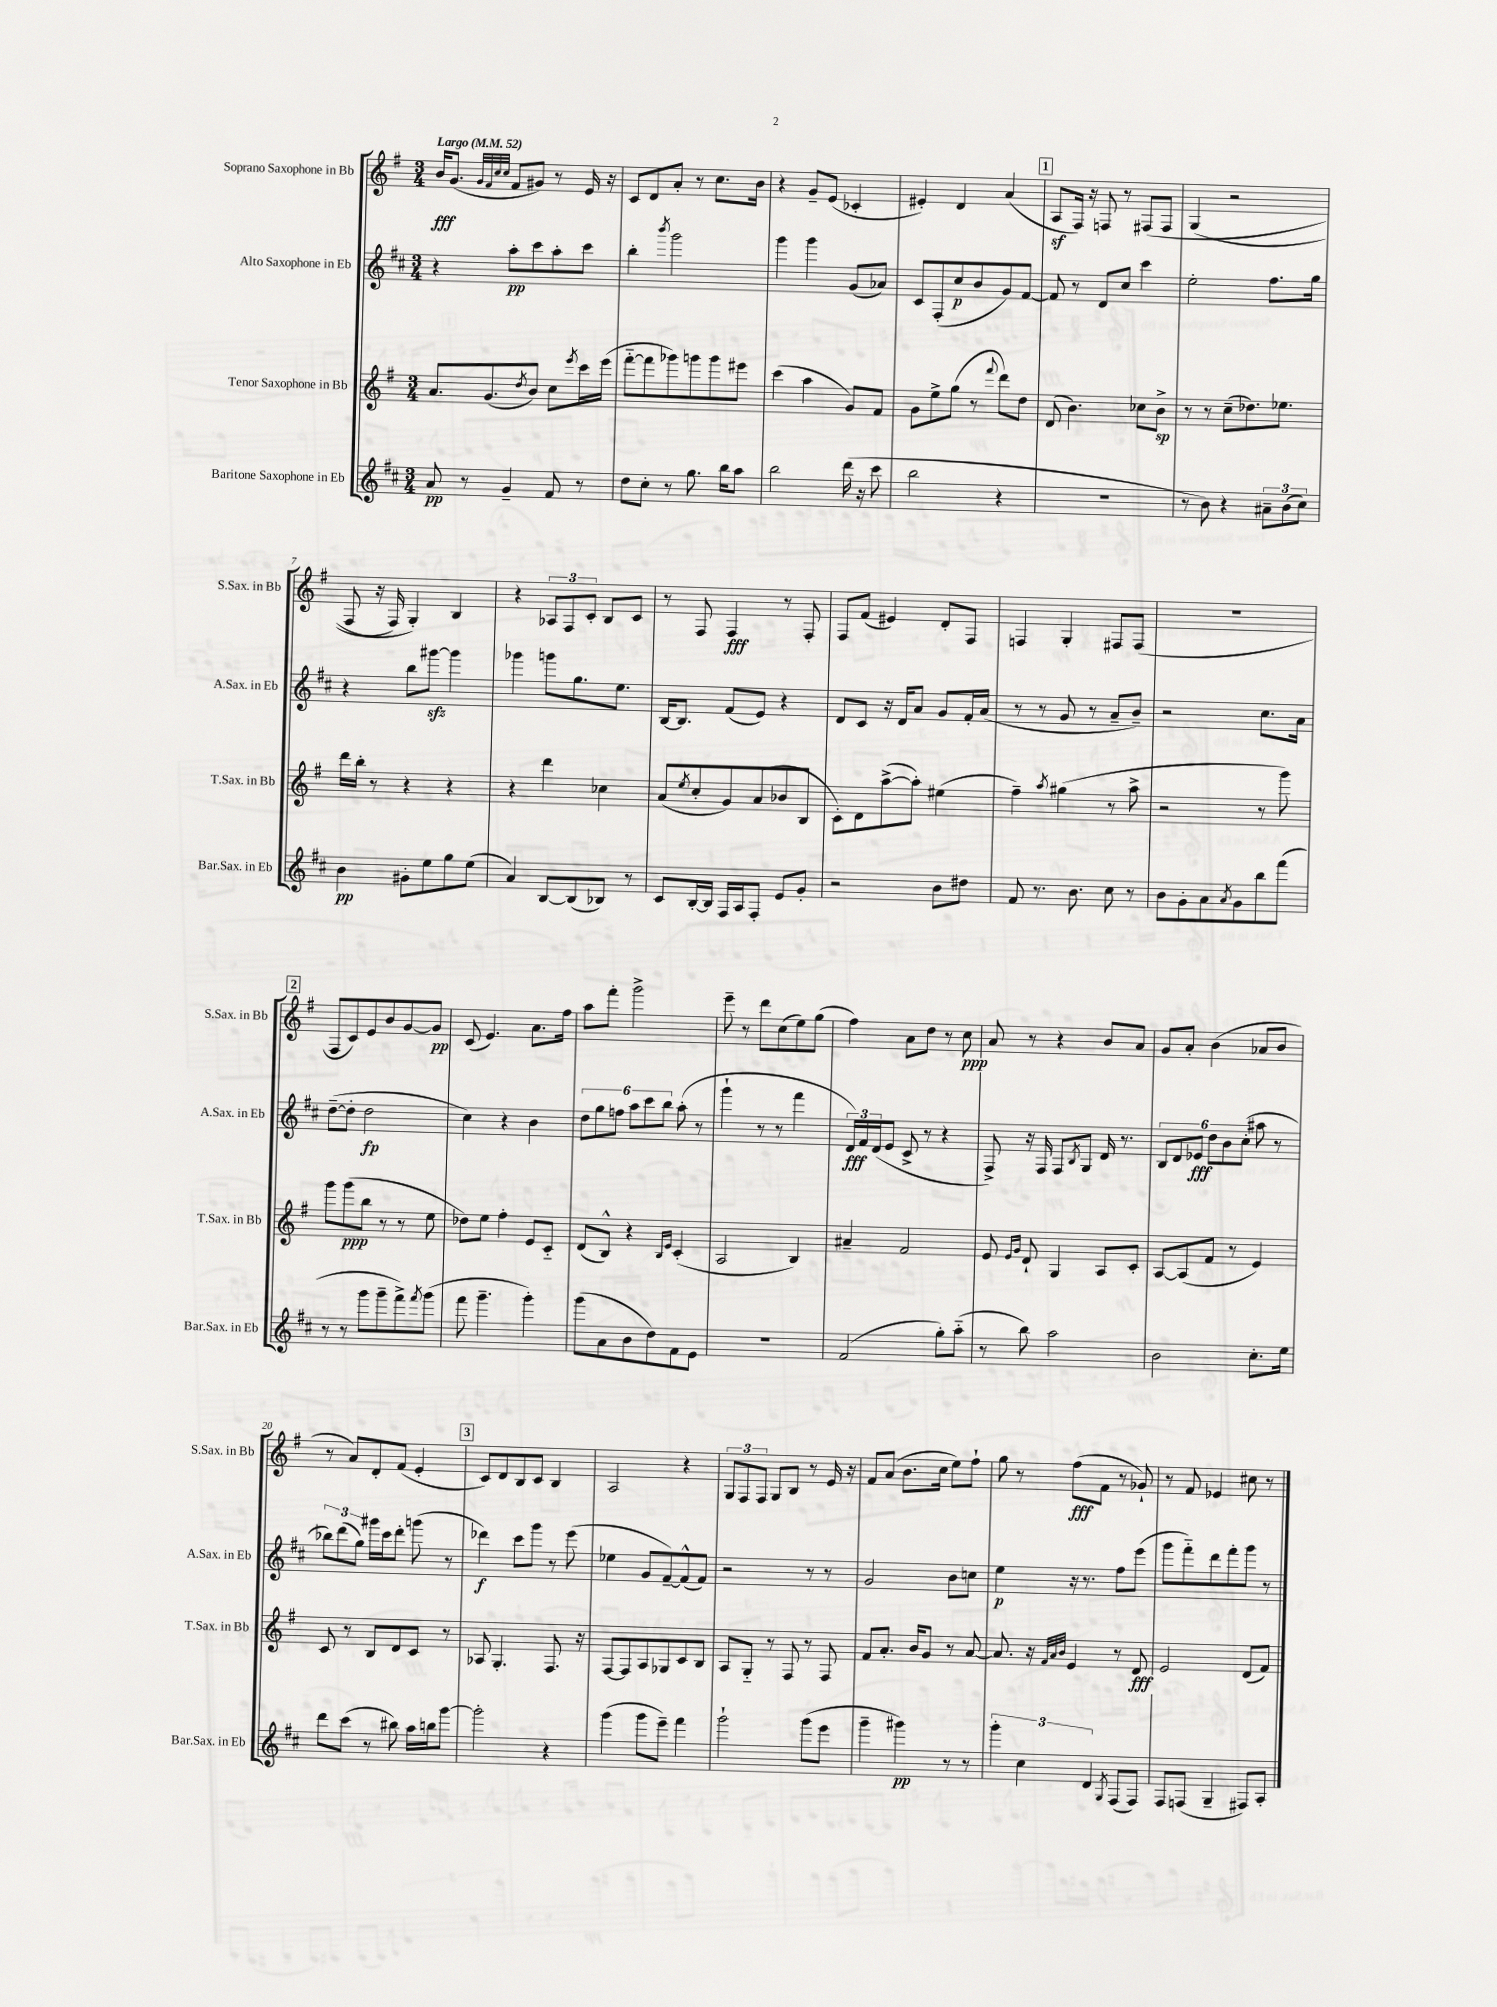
<<
\new StaffGroup <<
\new Staff = "s0" \with { instrumentName = "Soprano Saxophone in Bb" shortInstrumentName = "S.Sax. in Bb" } {
    \clef treble \key g \major \numericTimeSignature \time 3/4 \tempo "Largo" 4 = 52
    b'16\fff g'8.( \grace { g'32 fis'32 c''32 c''32 } fis'8 gis'8) r8 e'16 r16 |
    c'8 d'8 a'8-. r8 c''8. b'16 |
    r4 g'8-- e'8( ces'4-. |
    eis'4-.) d'4 a'4( |
    \mark \markup { \box "1" } a8\sf fis16) r16 f8 r8 fis8\( fis8 |
    g4( r2 |
    fis8 r16 fis16) g4-.\) b4 |
    r4 \tuplet 3/2 { aes8 fis8 c'8-. } b8 c'8 |
    r8 fis8 fis4\fff r8 fis8-. |
    fis8 fis'8( eis'4) d'8-. fis8 |
    f4 g4-. fis8 fis8( |
    R2. |
    \mark \markup { \box "2" } fis8 c'8) e'8 b'8 g'8~ g'8\pp |
    c'8( e'4.) a'8. fis''16 |
    a''8 fis'''8-. g'''2-> |
    e'''8-- r8 d'''8 c''8( e''8) g''8( |
    fis''4) a'8 d''8 r8 c''8\ppp |
    a'8 r8 r4 b'8 a'8 |
    g'8 a'8-. b'4( aes'8 b'8 |
    r8 a'8) d'8-. fis'8( e'4-. |
    \mark \markup { \box "3" } c'8) d'8 b8 c'8 b4 |
    a2 r4 |
    \tuplet 3/2 { g8 fis8 fis8 } g8 b8 r8 e'16 r16 |
    fis'8 a'8( b'8. c''16 e''8) fis''8-! |
    g''8 r8 fis''8\fff( fis'8 r8 ges'8-!) |
    r8 fis'8 ees'4 cis''8 r8 \bar "|." |
}
\new Staff = "s1" \with { instrumentName = "Alto Saxophone in Eb" shortInstrumentName = "A.Sax. in Eb" } {
    \clef treble \key d \major \numericTimeSignature \time 3/4
    r4 a''8-.\pp cis'''8 a''8-. cis'''8 |
    b''4-. \acciaccatura { b'''8 } g'''2 |
    g'''4 g'''4 g'8( aes'8) |
    cis'8 fis8-.( cis''8\p b'8 g'8) fis'8~ |
    \mark \markup { \box "1" } fis'8 r8 d'8 cis''8 cis'''4 |
    e''2-. fis''8. g''16 |
    r4 b''8 gis'''8~\sfz gis'''4 |
    ges'''4 g'''8 g''8. e''8. |
    b16~ b8. fis'8( e'8) r4 |
    d'8 cis'8 r16 d'16 a'8 g'8 fis'16-. a'16( |
    r8 r8 g'8 r8 a'8-- b'8--) |
    r2 cis''8. a'16 |
    \mark \markup { \box "2" } d''8~--( d''8-. d''2\fp |
    cis''4) r4 b'4 |
    \tuplet 6/4 { d''8 g''8 f''8 a''8 cis'''8 b''8 } a''8-.( r8 |
    g'''4-! r8 r8 fis'''4 |
    \tuplet 3/2 { d'16\fff) fis'16 d'16( } e'8 cis'8-> r8 r4 |
    fis8->) r16 fis16 fis8 \acciaccatura { b8 } g8 d'16 r8. |
    \tuplet 6/4 { b8 d'8 ees'8\fff d''8 b'8 cis''8-.( } ais''8 r8 |
    \tuplet 3/2 { bes''8) d'''8( g''8) } gis'''16 cis'''16 d'''8-. g'''8( r8 |
    \mark \markup { \box "3" } des'''4\f) cis'''8 g'''8 r8 e'''8( |
    ees''4 g'8 fis'8~--) fis'8-^( fis'8) |
    r2 r8 r8 |
    g'2 b'8 c''8 |
    e''4\p r16 r8. fis''8 e'''8( |
    g'''8 fis'''8-_) d'''8 fis'''8-. g'''8 r8 \bar "|." |
}
\new Staff = "s2" \with { instrumentName = "Tenor Saxophone in Bb" shortInstrumentName = "T.Sax. in Bb" } {
    \clef treble \key g \major \numericTimeSignature \time 3/4
    a'8. g'8.( \acciaccatura { d''8 } b'8) c''8 \acciaccatura { e'''8 } c'''16 e'''16( |
    fis'''8~-_ fis'''8 ges'''8) g'''8 g'''8 eis'''8 |
    c'''4( a''4 g'8) fis'8 |
    g'8 e''8-> g''8( r8 \appoggiatura { fis'''8 } d'''8) d''8 |
    \mark \markup { \box "1" } d'8( b'4.) ces''8 b'8->\sp |
    r8 r8 c''8--( des''8.) ees''8. |
    d'''16 b''16-. r8 r4 r4 |
    r4 d'''4 ces''4 |
    a'8( \acciaccatura { e''8 } c''8-. g'8) a'8( bes'8 b8 |
    c'8-.) d'8 a''8~->( a''8-.) eis''4( |
    fis''4--) \acciaccatura { a''8 } gis''4( r8 a''8-> |
    r2 r8 g'''8) |
    \mark \markup { \box "2" } g'''8 g'''8\ppp( b''8 r8 r8 e''8 |
    des''8) e''8 fis''4-. e'8 c'8-_ |
    d'8( b8-^) r4 \grace { b16 e'16 } c'4-.( |
    a2 b4) |
    ais'4-- fis'2 |
    e'8 \grace { e'16 g'16 } d'8-! g4 a8 c'8-. |
    a8~ a8( fis'8 r8 e'4) |
    c'8 r8 b8 d'8 c'8 r8 |
    \mark \markup { \box "3" } aes8 g4.-. fis8. r16 |
    fis8~ fis8 a8 ges8 c'8 b8 |
    a8 g8-_ r8 fis8 r8 fis8 |
    fis'8 a'8.-. b'16 g'8 r8 a'8~ |
    a'8. r16 \grace { fis'32 a'32 b'32 } e'4 r8 d'8\fff |
    e'2 d'8( fis'8) \bar "|." |
}
\new Staff = "s3" \with { instrumentName = "Baritone Saxophone in Eb" shortInstrumentName = "Bar.Sax. in Eb" } {
    \clef treble \key d \major \numericTimeSignature \time 3/4
    a'8\pp r8 g'4-- fis'8 r8 |
    d''8 cis''8-. r8 g''8. b''16 a''8 |
    b''2 d'''16( r16 cis'''8 |
    b''2 r4 |
    \mark \markup { \box "1" } R2. |
    r8 b'8) r4 \tuplet 3/2 { ais'8-- b'8( cis''8) } |
    b'4\pp gis'8-. e''8 g''8 e''8( |
    a'4) b8~ b8( bes8) r8 |
    cis'8 b16~-. b16 fis16 a16 fis8-. e'8 g'8-. |
    r2 b'8 dis''8 |
    fis'8 r8. b'8. cis''8 r8 |
    b'8 g'8-. a'8 \acciaccatura { a'8 } g'8 b''8 fis'''8( |
    \mark \markup { \box "2" } r8 r8 g'''8 g'''8-- fis'''8->) \acciaccatura { fis'''8 } g'''8( |
    fis'''8 g'''4.-- g'''4-.) |
    g'''8( a'8 b'8 d''8) fis'8 e'8 |
    R2. |
    fis'2( g''8-.) a''8-_( |
    r8 b''8) a''2 |
    b'2 cis''8.-. e''16 |
    d'''8 cis'''8( r8 bis''8) a''16 b''16 g'''8~ |
    \mark \markup { \box "3" } g'''2-. r4 |
    g'''4( g'''8 e'''8--) fis'''4 |
    g'''2-! g'''8( e'''8 |
    g'''4-- gis'''4\pp) r8 r8 |
    \tuplet 3/2 { g'''4-. cis''4 d'4 } \acciaccatura { g8 } fis8( fis8) |
    fis8 f8( g4-- fis8) a8-. \bar "|." |
}
>>
>>
